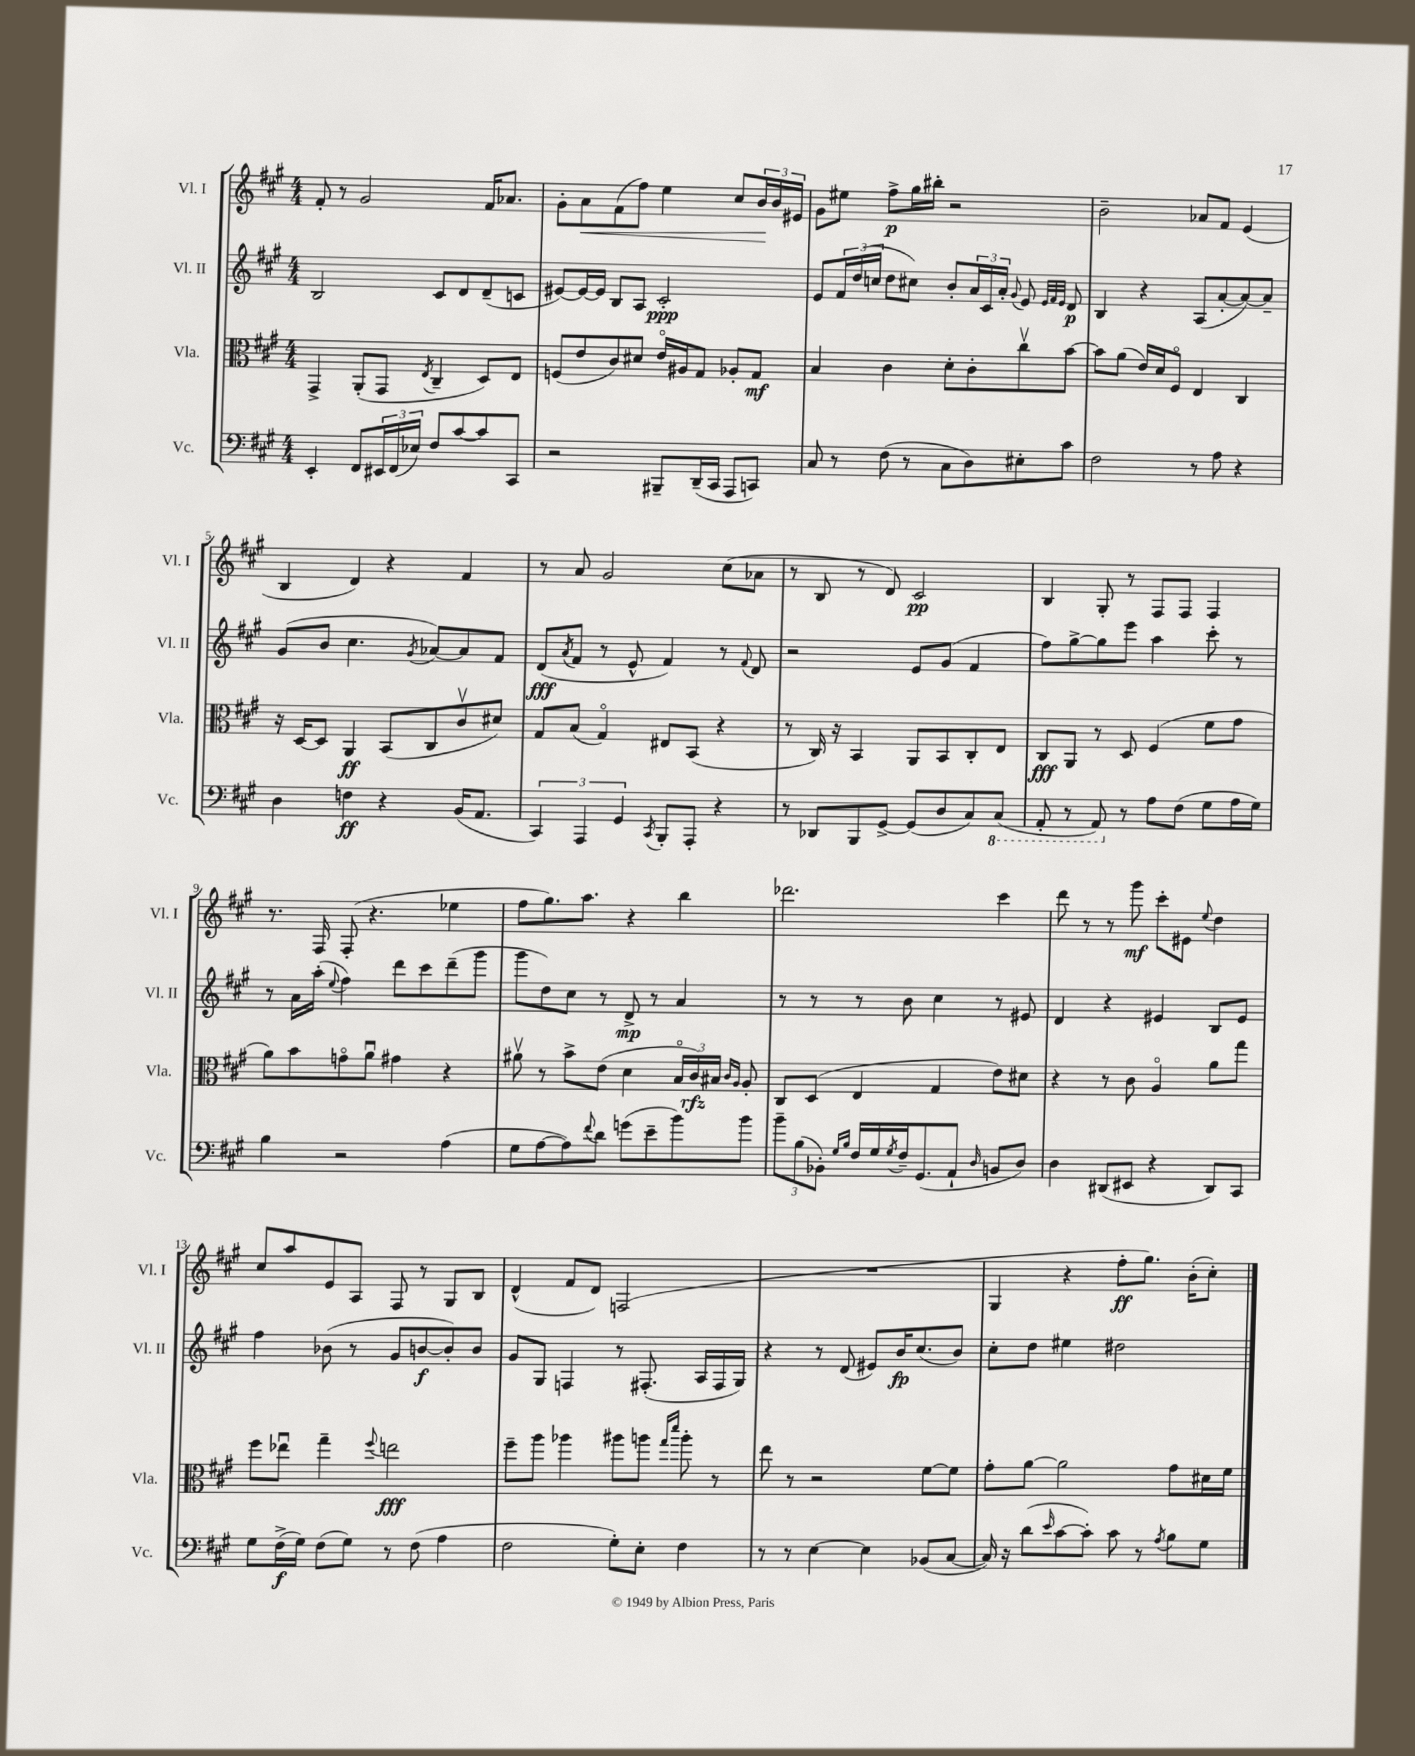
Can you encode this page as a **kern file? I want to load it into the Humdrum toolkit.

**kern	**dynam	**kern	**dynam	**kern	**dynam	**kern	**dynam
*part4	*part4	*part3	*part3	*part2	*part2	*part1	*part1
*staff4	*staff4	*staff3	*staff3	*staff2	*staff2	*staff1	*staff1
*I"Vc.	*	*I"Vla.	*	*I"Vl. II	*	*I"Vl. I	*
*I'Vc.	*	*I'Vla.	*	*I'Vl. II	*	*I'Vl. I	*
*clefF4	*	*clefC3	*	*clefG2	*	*clefG2	*
*k[f#c#g#]	*	*k[f#c#g#]	*	*k[f#c#g#]	*	*k[f#c#g#]	*
*M4/4	*	*M4/4	*	*M4/4	*	*M4/4	*
=1	=1	=1	=1	=1	=1	=1	=1
4EE'/	.	4GG#^/	.	2B/	.	8f#'/	.
.	.	.	.	.	.	8r	.
8FF#/L	.	(8AA'/L	.	.	.	2g#/	.
24EE#X/L	.	8GG#/J	.	.	.	.	.
(24FF#/	.	.	.	.	.	.	.
24E-X/JJ)	.	.	.	.	.	.	.
.	.	8qE/	.	.	.	.	.
8F#/L	.	4C#~/	.	8c#/L	.	.	.
[8c#/	.	.	.	8d/	.	.	.
8c#/]	.	8D/L)	.	(8d~/	.	16f#/KL	.
.	.	.	.	.	.	8.a-X/J	.
8CC#/J	.	8E/J	.	8cn/J	.	.	.
=2	=2	=2	=2	=2	=2	=2	=2
2r	.	(8Fn/L	.	[8e#X/L)	.	8g#'\L	.
!	!	!	!	!	!	!	!LO:HP:b
.	.	8e/	.	16e#/L_	.	8a\	<
.	.	.	.	16e#/JJ]	.	.	.
.	.	8c#/)	.	8B/L	.	(8f#\	.
.	.	8d#X/J	.	8A/J	.	8ff#\J)	.
8BBB#X~/L	.	16e/LL	.	2c#'/	ppp	4ee\	.
.	.	16A#X/J	.	.	.	.	.
(16DD~/L	.	8G#/J	.	.	.	.	.
16CC#/JJ	.	.	.	.	.	.	.
8AAA/L	.	8A-X'/L	.	.	.	8cc#/L	.
8CCn/J)	.	8G#/J	mf	.	.	24b/L	.
.	.	.	.	.	.	24b/	[
.	.	.	.	.	.	24e#X/JJ	.
=3	=3	=3	=3	=3	=3	=3	=3
8C#/	.	4B/	.	8e/L	.	8g#\L	.
8r	.	.	.	24f#/L	.	8ee#X\J	.
.	.	.	.	(24dd/	.	.	.
.	.	.	.	24ccn/JJ	.	.	.
(8F#\	.	4c#\	.	8dd\L	.	8ff#^\L	p
8r	.	.	.	8cc#X\J)	.	16gg#\L	.
.	.	.	.	.	.	16bb#X'\JJ	.
8C#\L	.	8d'\L	.	8b'/L	.	2r	.
8D\)	.	8c#'\	.	24a/L	.	.	.
.	.	.	.	24c#/	.	.	.
.	.	.	.	24a'/JJ	.	.	.
.	.	.	.	8qqg#/	.	.	.
8E#X'\	.	8cc#v\	.	8e/	.	.	.
.	.	.	.	32qqe/LLL	.	.	.
.	.	.	.	32qqf#/	.	.	.
.	.	.	.	32qqe/JJJ	.	.	.
8c#\J	.	[8b\J	.	8d/	p	.	.
=4	=4	=4	=4	=4	=4	=4	=4
2F#\	.	8b\L]	.	4B/	.	2b~\	.
.	.	(8a\J	.	.	.	.	.
.	.	16e/LL)	.	4r	.	.	.
.	.	16d/J	.	.	.	.	.
.	.	8F#/J	.	.	.	.	.
8r	.	4E/	.	(8A/L	.	8a-X/L	.
8A\	.	.	.	[8a'/	.	8f#/J	.
4r	.	4C#/	.	8a/_)	.	(4e/	.
.	.	.	.	8a~/J]	.	.	.
!!LO:LB:g=z
=5	=5	=5	=5	=5	=5	=5	=5
4D\	.	16r	.	(8g#/L	.	4B/	.
.	.	[16D/KL	.	.	.	.	.
.	.	8D/J]	.	8b/J	.	.	.
4Fn\	ff	4AA/	ff	4.cc#\	.	4d/)	.
4r	.	(8BB/L	.	.	.	4r	.
.	.	.	.	8qg#/	.	.	.
.	.	8C#/	.	[8a-X/L)	.	.	.
(16BB/KL	.	8c#v/	.	8a-/]	.	4f#/	.
8.AA/J	.	.	.	.	.	.	.
.	.	8d#X/J)	.	8f#/J	.	.	.
=6	=6	=6	=6	=6	=6	=6	=6
6CC#/)	.	8G#/L	.	(8d/L	fff	8r	.
.	.	.	.	8qa/	.	.	.
.	.	(8B/J	.	8f#/J	.	8a/	.
6AAA/	.	.	.	.	.	.	.
.	.	4G#/)	.	8r	.	2g#/	.
6GG#/	.	.	.	.	.	.	.
.	.	.	.	8e^^/	.	.	.
8qCC#/	.	.	.	.	.	.	.
8BBB'/L	.	8E#X/L	.	4f#/)	.	.	.
8AAA'/J	.	(8BB/J	.	.	.	.	.
4r	.	4r	.	8r	.	(8cc#\L	.
.	.	.	.	8qqf#/	.	.	.
.	.	.	.	8d/	.	8a-X\J	.
=7	=7	=7	=7	=7	=7	=7	=7
8r	.	8r	.	2r	.	8r	.
8DD-X/L	.	16C#/)	.	.	.	8B/	.
.	.	16r	.	.	.	.	.
8BBB/	.	4BB/	.	.	.	8r	.
[8GG#^/J	.	.	.	.	.	8d/)	.
(8GG#/L]	.	8AA/L	.	8e/L	.	2c#/	pp
8D/	.	8BB/	.	(8g#/J	.	.	.
8C#/)	.	8C#'/	.	4f#/	.	.	.
*8ba	*	*	*	*	*	*	*
(8CC#/J	.	8E/J	.	.	.	.	.
=8	=8	=8	=8	=8	=8	=8	=8
8AAA'/	.	8C#/L	fff	8ff#\L)	.	4B/	.
8r	.	8AA/J	.	[8gg#^\	.	.	.
8AAA/)	.	8r	.	8gg#\]	.	8G#'/	.
*X8ba	*	*	*	*	*	*	*
8r	.	8D/	.	8eee\J	.	8r	.
8A\L	.	(4F#/	.	4aa\	.	8F#/L	.
(8F#\J	.	.	.	.	.	8F#/J	.
8G#\L	.	8f#\L	.	8ccc#'\	.	4F#/	.
16A\L	.	8g#\J	.	8r	.	.	.
16G#\JJ)	.	.	.	.	.	.	.
!!LO:LB:g=z
=9	=9	=9	=9	=9	=9	=9	=9
4B\	.	8a\L)	.	8r	.	8.r	.
.	.	8b\	.	16a\LL	.	.	.
.	.	.	.	(16aa'\JJ	.	16F#/	.
.	.	.	.	8qqee/	.	.	.
2r	.	8gn\	.	4ff#\)	.	(8F#'/	.
.	.	8au\J	.	.	.	4.r	.
.	.	4g#X\	.	8ddd\L	.	.	.
.	.	.	.	8ccc#\	.	.	.
(4A\	.	4r	.	(8ddd~\	.	4ee-X\	.
.	.	.	.	8ggg#\J	.	.	.
=10	=10	=10	=10	=10	=10	=10	=10
8G#\L	.	8a#Xv\	.	8ggg#\L	.	8ff#\L	.
[8A\	.	8r	.	8dd\)	.	8.gg#\)	.
8A\])	.	8b^\L	.	8cc#\J	.	.	.
.	.	.	.	.	.	8.aa\J	.
8qqf#/	.	.	.	.	.	.	.
8d\J	.	(8e\J	.	8r	.	.	.
(8gn\L	.	4d\	.	8d^/	mp	4r	.
8e~\	.	.	.	8r	.	.	.
8b\)	.	24B/LL	.	4a/	.	4bb\	.
.	.	24c#/)	rfz	.	.	.	.
.	.	24B#X/JJ	.	.	.	.	.
.	.	16qqc#/LL	.	.	.	.	.
.	.	16qqA/JJ	.	.	.	.	.
8b\J	.	8A'/	.	.	.	.	.
=11	=11	=11	=11	=11	=11	=11	=11
12b~\L	.	8C#/L	.	8r	.	2.ddd-X\	.
(12B\	.	.	.	.	.	.	.
.	.	(8D/J	.	8r	.	.	.
12BB-X'\J)	.	.	.	.	.	.	.
16qqG#/LL	.	.	.	.	.	.	.
16qqB/JJ	.	.	.	.	.	.	.
16F#/LL	.	4E/	.	8r	.	.	.
16G#/	.	.	.	.	.	.	.
8qG#/	.	.	.	.	.	.	.
16F#~/J	.	.	.	8b\	.	.	.
(8.GG#/	.	.	.	.	.	.	.
.	.	4G#/	.	4cc#\	.	.	.
8AA`/J	.	.	.	.	.	.	.
16qqD/	.	.	.	.	.	.	.
8BBn/L	.	8e\L)	.	8r	.	4ccc#\	.
8D/J)	.	8d#X\J	.	8e#X/	.	.	.
=12	=12	=12	=12	=12	=12	=12	=12
4D\	.	4r	.	4d/	.	8ddd\	.
.	.	.	.	.	.	8r	.
(8DD#X/L	.	8r	.	4r	.	8r	.
8EE#X/J	.	8c#\	.	.	.	8ggg#\	mf
4r	.	4A/	.	4e#X/	.	8ccc#'\L	.
.	.	.	.	.	.	8e#X\J	.
.	.	.	.	.	.	8qqee/	.
8DD#/L)	.	8a\L	.	8B/L	.	4dd\	.
8CC#/J	.	8gg#\J	.	8e#/J	.	.	.
!!LO:LB:g=z
=13	=13	=13	=13	=13	=13	=13	=13
8G#\L	.	8ff#\L	.	4ff#\	.	8cc#/L	.
(16F#^\L	f	8ee-Xu\J	.	.	.	8aa/	.
16G#\JJ)	.	.	.	.	.	.	.
(8F#\L	.	4gg#~\	.	(8b-X\	.	8e/	.
8G#\J)	.	.	.	8r	.	8A/J	.
.	.	8qqff#/	.	.	.	.	.
8r	.	2een\	fff	8g#/L	.	8F#/	.
(8F#\	.	.	.	[8bn/	f	8r	.
4A\	.	.	.	8b'/])	.	8G#/L	.
.	.	.	.	8b/J	.	8B/J	.
=14	=14	=14	=14	=14	=14	=14	=14
2F#\	.	8ff#~\L	.	8g#/L	.	(4d^^/	.
.	.	8aa\J	.	8G#/J	.	.	.
.	.	4aa-X\	.	4Fn/	.	8f#/L	.
.	.	.	.	.	.	8d/J)	.
8G#'\L)	.	8aa#X\L	.	8r	.	(2Fn/	.
8E'\J	.	8aan\J	.	(8.F#X'/	.	.	.
.	.	16qqgg#/LL	.	.	.	.	.
.	.	16qqddd/JJ	.	.	.	.	.
4F#\	.	8aa'\	.	.	.	.	.
.	.	.	.	16A/LL	.	.	.
.	.	8r	.	16F#/	.	.	.
.	.	.	.	16G#/JJ)	.	.	.
=15	=15	=15	=15	=15	=15	=15	=15
8r	.	8ee\	.	4r	.	1r	.
8r	.	8r	.	.	.	.	.
[4E\	.	2r	.	8r	.	.	.
.	.	.	.	(8d/	.	.	.
4E\]	.	.	.	8e#X/L)	.	.	.
.	.	.	.	16b/K	fp	.	.
.	.	.	.	(8.cc#/	.	.	.
(8BB-X/L	.	[8f#\L	.	.	.	.	.
[8C#/J	.	8f#\J]	.	8b/J)	.	.	.
=16	=16	=16	=16	=16	=16	=16	=16
16C#/])	.	8g#'\L	.	8cc#'\L	.	4G#/	.
16r	.	.	.	.	.	.	.
(8d\L	.	[8a\J	.	8dd\J	.	.	.
16qqe/	.	.	.	.	.	.	.
[8c#\	.	2a\]	.	4ee#X\	.	4r	.
8c#'\J])	.	.	.	.	.	.	.
8c#\	.	.	.	2dd#X\	.	8ff#'\L	ff
8r	.	.	.	.	.	8.gg#\J)	.
8qA/	.	.	.	.	.	.	.
8B\L	.	8g#\L	.	.	.	.	.
.	.	.	.	.	.	(16b'\KL	.
8G#\J	.	16d#X\L	.	.	.	8cc#'\J)	.
.	.	16f#\JJ	.	.	.	.	.
==	==	==	==	==	==	==	==
*-	*-	*-	*-	*-	*-	*-	*-
